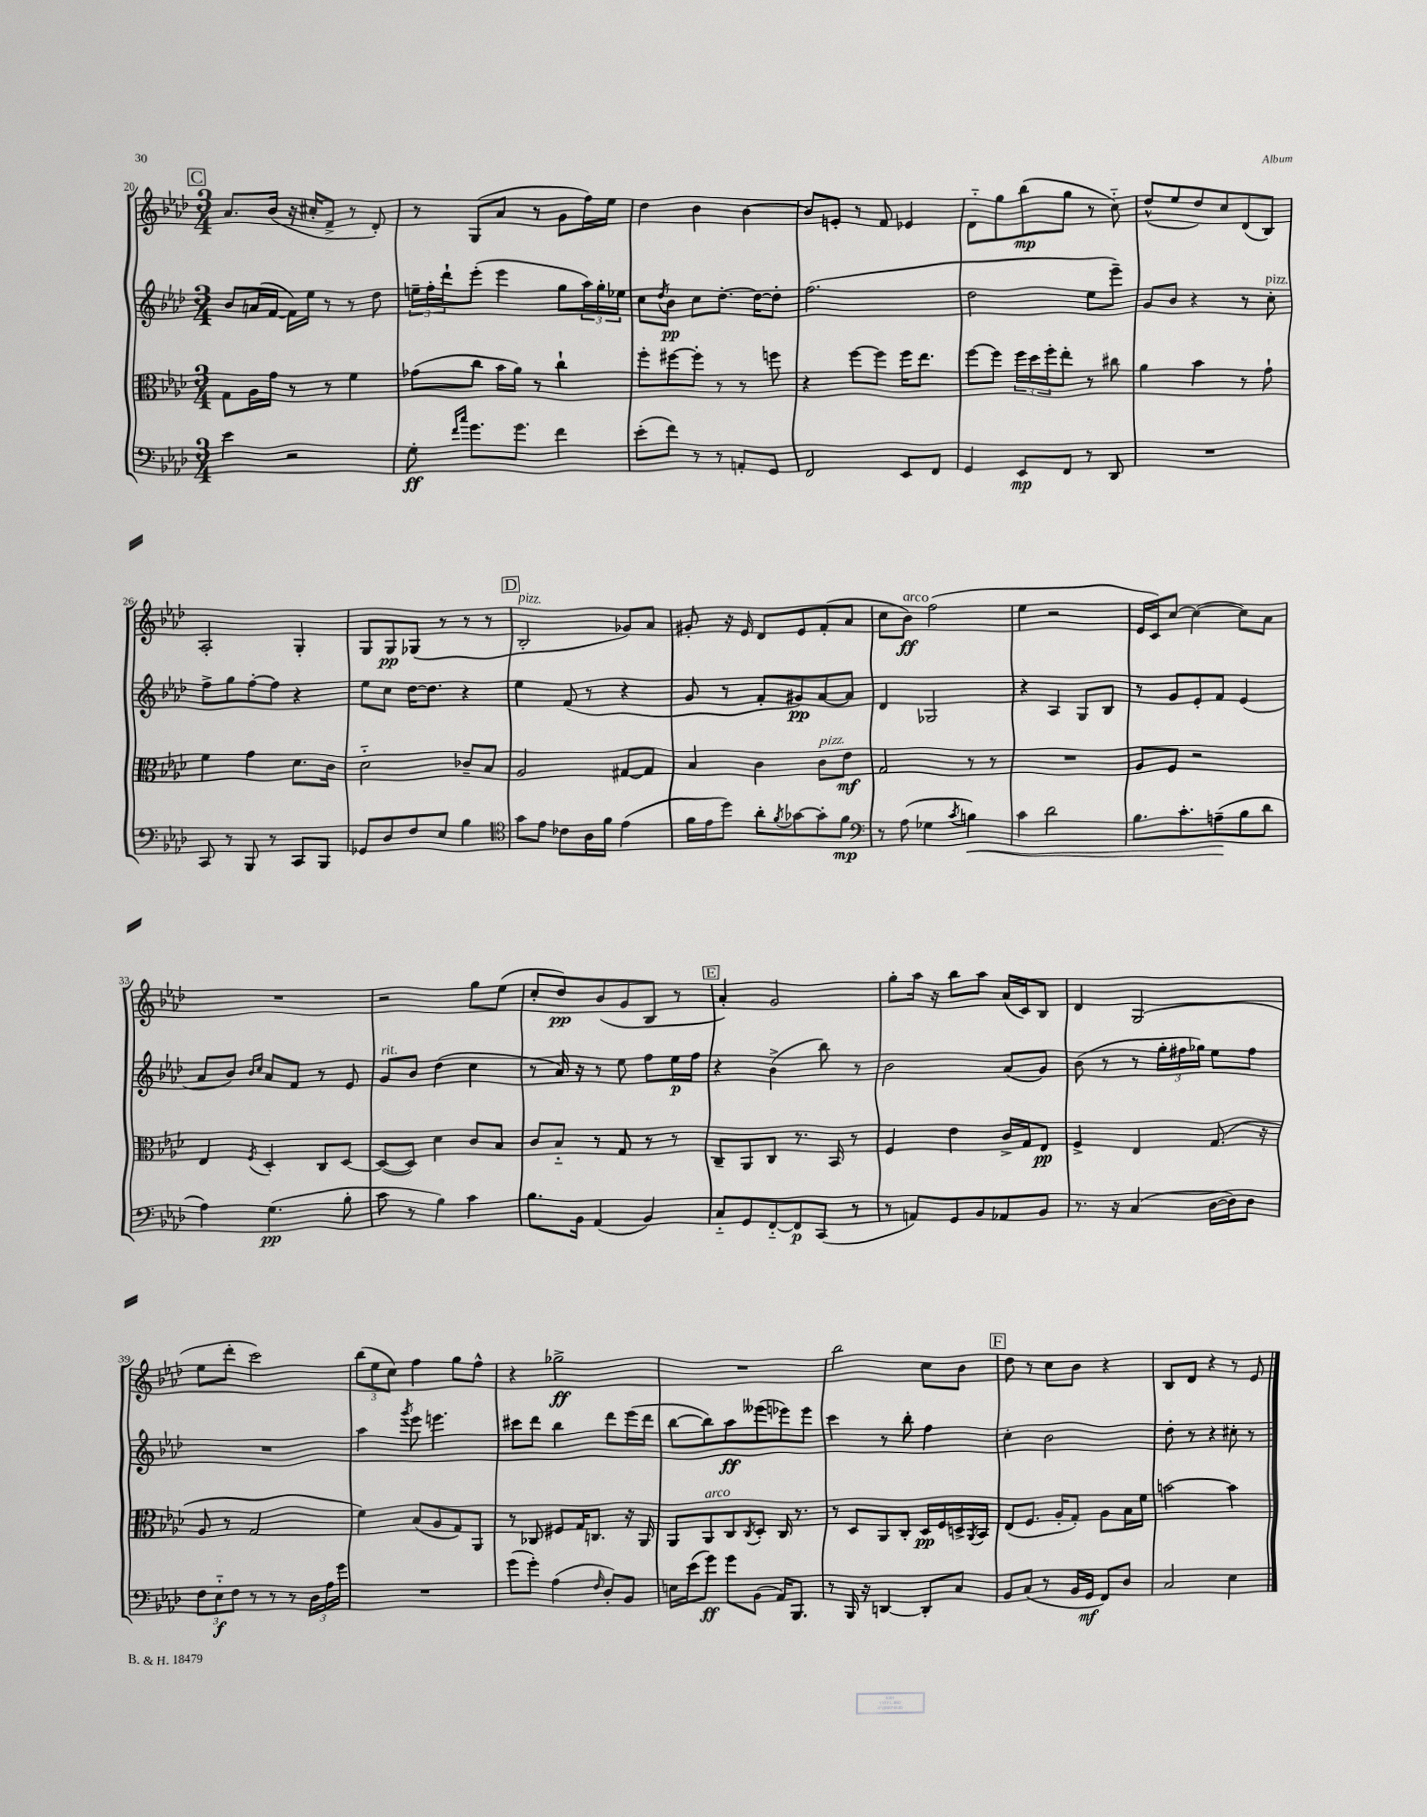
<<
\new StaffGroup <<
\new Staff = "s0" {
    \clef treble \key aes \major \numericTimeSignature \time 3/4
    \mark \markup { \box "C" } aes'8. bes'16( r16 cis''16-. f'8-> r8 des'8-.) |
    r8 g8( aes'8 r8 g'8 f''16) ees''16 |
    des''4 bes'4 bes'4~ |
    bes'8 e'8-. r8 f'8 ees'4 |
    des'8-_ g''8 bes''8\mp( g''8 r8 c''8-_) |
    des''8-^( ees''8 des''8) c''8 des'8( bes8) |
    aes2-. g4-. |
    g8 g8\pp ges8( r8 r8 r8 |
    \mark \markup { \box "D" } bes2-.^\markup { \italic "pizz." } ges'8) aes'8 |
    gis'8-. r16 ees'16 des'8 ees'8 f'8-.( aes'8 |
    c''8 bes'8\ff^\markup { \italic "arco" }) f''2( |
    ees''4 r2 |
    ees'16 c'16) c''8~ c''4~( c''8) aes'8 |
    R2. |
    r2 g''8 ees''8( |
    c''8-. des''8\pp) bes'8( g'8 bes8 r8 |
    \mark \markup { \box "E" } aes'4-.) g'2 |
    g''8-. aes''16 r16 bes''8 aes''8 aes'16( c'16) bes8 |
    des'4 g2( |
    ees''8 des'''8-. c'''2) |
    \tuplet 3/2 { bes''8( ees''8 c''8) } f''4 g''8 f''8-^ |
    r4 ges''2->\ff |
    R2. |
    bes''2 c''8 bes'8 |
    \mark \markup { \box "F" } des''8 r8 c''8 bes'8 r4 |
    bes8 des'8 r4 r8 ees'8 \bar "|." |
}
\new Staff = "s1" {
    \clef treble \key aes \major \numericTimeSignature \time 3/4
    \mark \markup { \box "C" } bes'8 a'16( f'16~ f'16) ees''16 r8 r8 des''8 |
    \tuplet 3/2 { e''16-- f''16-. des'''16-! } ees'''8-.( ees'''4 g''8 \tuplet 3/2 { aes''16) g''16-. ees''16 } |
    c''8 \acciaccatura { des''8 } bes'8\pp c''8 des''8.~-. des''16~ des''8-. |
    f''2.( |
    des''2 ees''8 ees'''8--) |
    g'8 bes'8 r4 r8 c''8-.^\markup { \italic "pizz." } |
    f''8-> g''8 f''8~-. f''8 r4 |
    ees''8 c''8 des''16~ des''8. r4 |
    \mark \markup { \box "D" } ees''4 f'8( r8 r4 |
    g'8 r8 f'8-. gis'8\pp) aes'8~ aes'8 |
    des'4 ges2 |
    r4 aes4 g8 bes8 |
    r8 g'8 ees'8-. f'8 ees'4( |
    aes'8 bes'8) \grace { bes'16 c''16 } aes'8 f'8 r8 ees'8 |
    g'8^\markup { \italic "rit." } bes'8 des''4( c''4 |
    r8 aes'16) r16 r8 ees''8 f''8 ees''16\p f''16 |
    \mark \markup { \box "E" } r4 bes'4->( bes''8) r8 |
    bes'2 aes'8( g'8) |
    bes'8( r8 r8 \tuplet 3/2 { g''16-. fis''16 ges''16) } ees''8 fis''8 |
    R2. |
    aes''4 \acciaccatura { g'''8 } ees'''8 e'''4. |
    cis'''8 des'''8 bes''4 des'''8 ees'''16( des'''16 |
    bes''8~ bes''8) aes''8\ff eeses'''8( ees'''8) ees'''8 |
    c'''4 r8 bes''8-. f''4 |
    \mark \markup { \box "F" } c''4-. bes'2 |
    des''8-. r8 r4 cis''8-. r8 \bar "|." |
}
\new Staff = "s2" {
    \clef alto \key aes \major \numericTimeSignature \time 3/4
    \mark \markup { \box "C" } g8 aes16 g'16 r8 r8 f'4 |
    ges'8( c''8 bes'16 aes'16) r8 c''4-! |
    f''8-. fis''8~ fis''8-. r8 r8 f''8 |
    r4 f''8~ f''8 f''16 ees''8. |
    f''8~ f''8 \tuplet 3/2 { f''16 des''16 f''16-. } ees''8-. r8 cis''8 |
    aes'4 bes'4 r8 g'8-! |
    f'4 g'4 des'8. c'16 |
    des'2-_ ces'8-- bes8 |
    \mark \markup { \box "D" } aes2 gis8~ gis8 |
    bes4 c'4 c'8^\markup { \italic "pizz." } ees'8\mf |
    g2 r8 r8 |
    R2. |
    aes8 f8 r2 |
    ees4 \acciaccatura { f8 } des4-. c8 des8~ |
    des8~( des8) des'4 c'8 bes8 |
    c'8 bes8-_ r8 g8 r8 r8 |
    \mark \markup { \box "E" } c8-- aes,8 c8 r8. bes,16 r8 |
    f4 ees'4 c'16-> g16 ees8\pp |
    f4-> ees4 g8.( r16 |
    aes8 r8 g2 |
    f'4) bes8( aes8 g8) aes,8 |
    r8 ces8 fis8 g16 c8. r16 aes,16 |
    aes,8 aes,8^\markup { \italic "arco" } c8 \acciaccatura { c8 } des8-. c16 r8. |
    r8 des8 aes,8 c8-. des16\pp f16 d16-> \acciaccatura { aes,8 } bes,16 |
    \mark \markup { \box "F" } ees8( f8. aes16-. g8-.) aes8 bes16 f'16 |
    b'2~ b'4 \bar "|." |
}
\new Staff = "s3" {
    \clef bass \key aes \major \numericTimeSignature \time 3/4
    \mark \markup { \box "C" } ees'4 r2 |
    g8-.\ff \grace { f'16 c''16 } g'8. g'8. f'4 |
    ees'8-.( f'8) r8 r8 a,8-. g,8 |
    f,2 ees,8 f,8 |
    g,4 ees,8\mp f,8 r8 des,8 |
    R2. |
    c,8 r8 bes,,8 r8 c,8 bes,,8 |
    ges,8 des8 f8 ees8 bes4 |
    \mark \markup { \box "D" } \clef tenor g'8 ees'8 ces'8 aes16 f'16 ees'4( |
    f'16 ees'16 des''8) aes'8-. \acciaccatura { f'8 } ges'8~ ges'8-. f'8\mp |
    \clef bass r8 aes8( ges4 \acciaccatura { c'8 } b4\<) |
    c'4 des'2 |
    bes8. c'8.-. a8--\!( bes8 des'8 |
    aes4) g4.\pp( bes8-. |
    c'8 r8 bes4) c'4 |
    bes8. bes,16 aes,4( bes,4) |
    \mark \markup { \box "E" } c8-_ g,8 f,8~-_ f,8\p c,8( r8 |
    r8 a,8) g,8 bes,8 aes,8 bes,8 |
    r8. r16 c4( des16~ des16) des8 |
    \tuplet 3/2 { f8 ees8-_\f f8 } r8 r8 r8 \tuplet 3/2 { des16 aes16 g'16 } |
    R2. |
    g'8( g'8-.) aes4( \grace { f16 } des8-.) bes,8 |
    e16 ees'16( g'8\ff) g'8 bes,8( aes,16) bes,,8. |
    r8 bes,,16 r16 d,4~ d,8-. c8 |
    \mark \markup { \box "F" } bes,8 c8( r8 bes,16 g,16\mf f,8) des8 |
    c2 ees4 \bar "|." |
}
>>
>>
\layout { \context { \Score currentBarNumber = #20 } }
